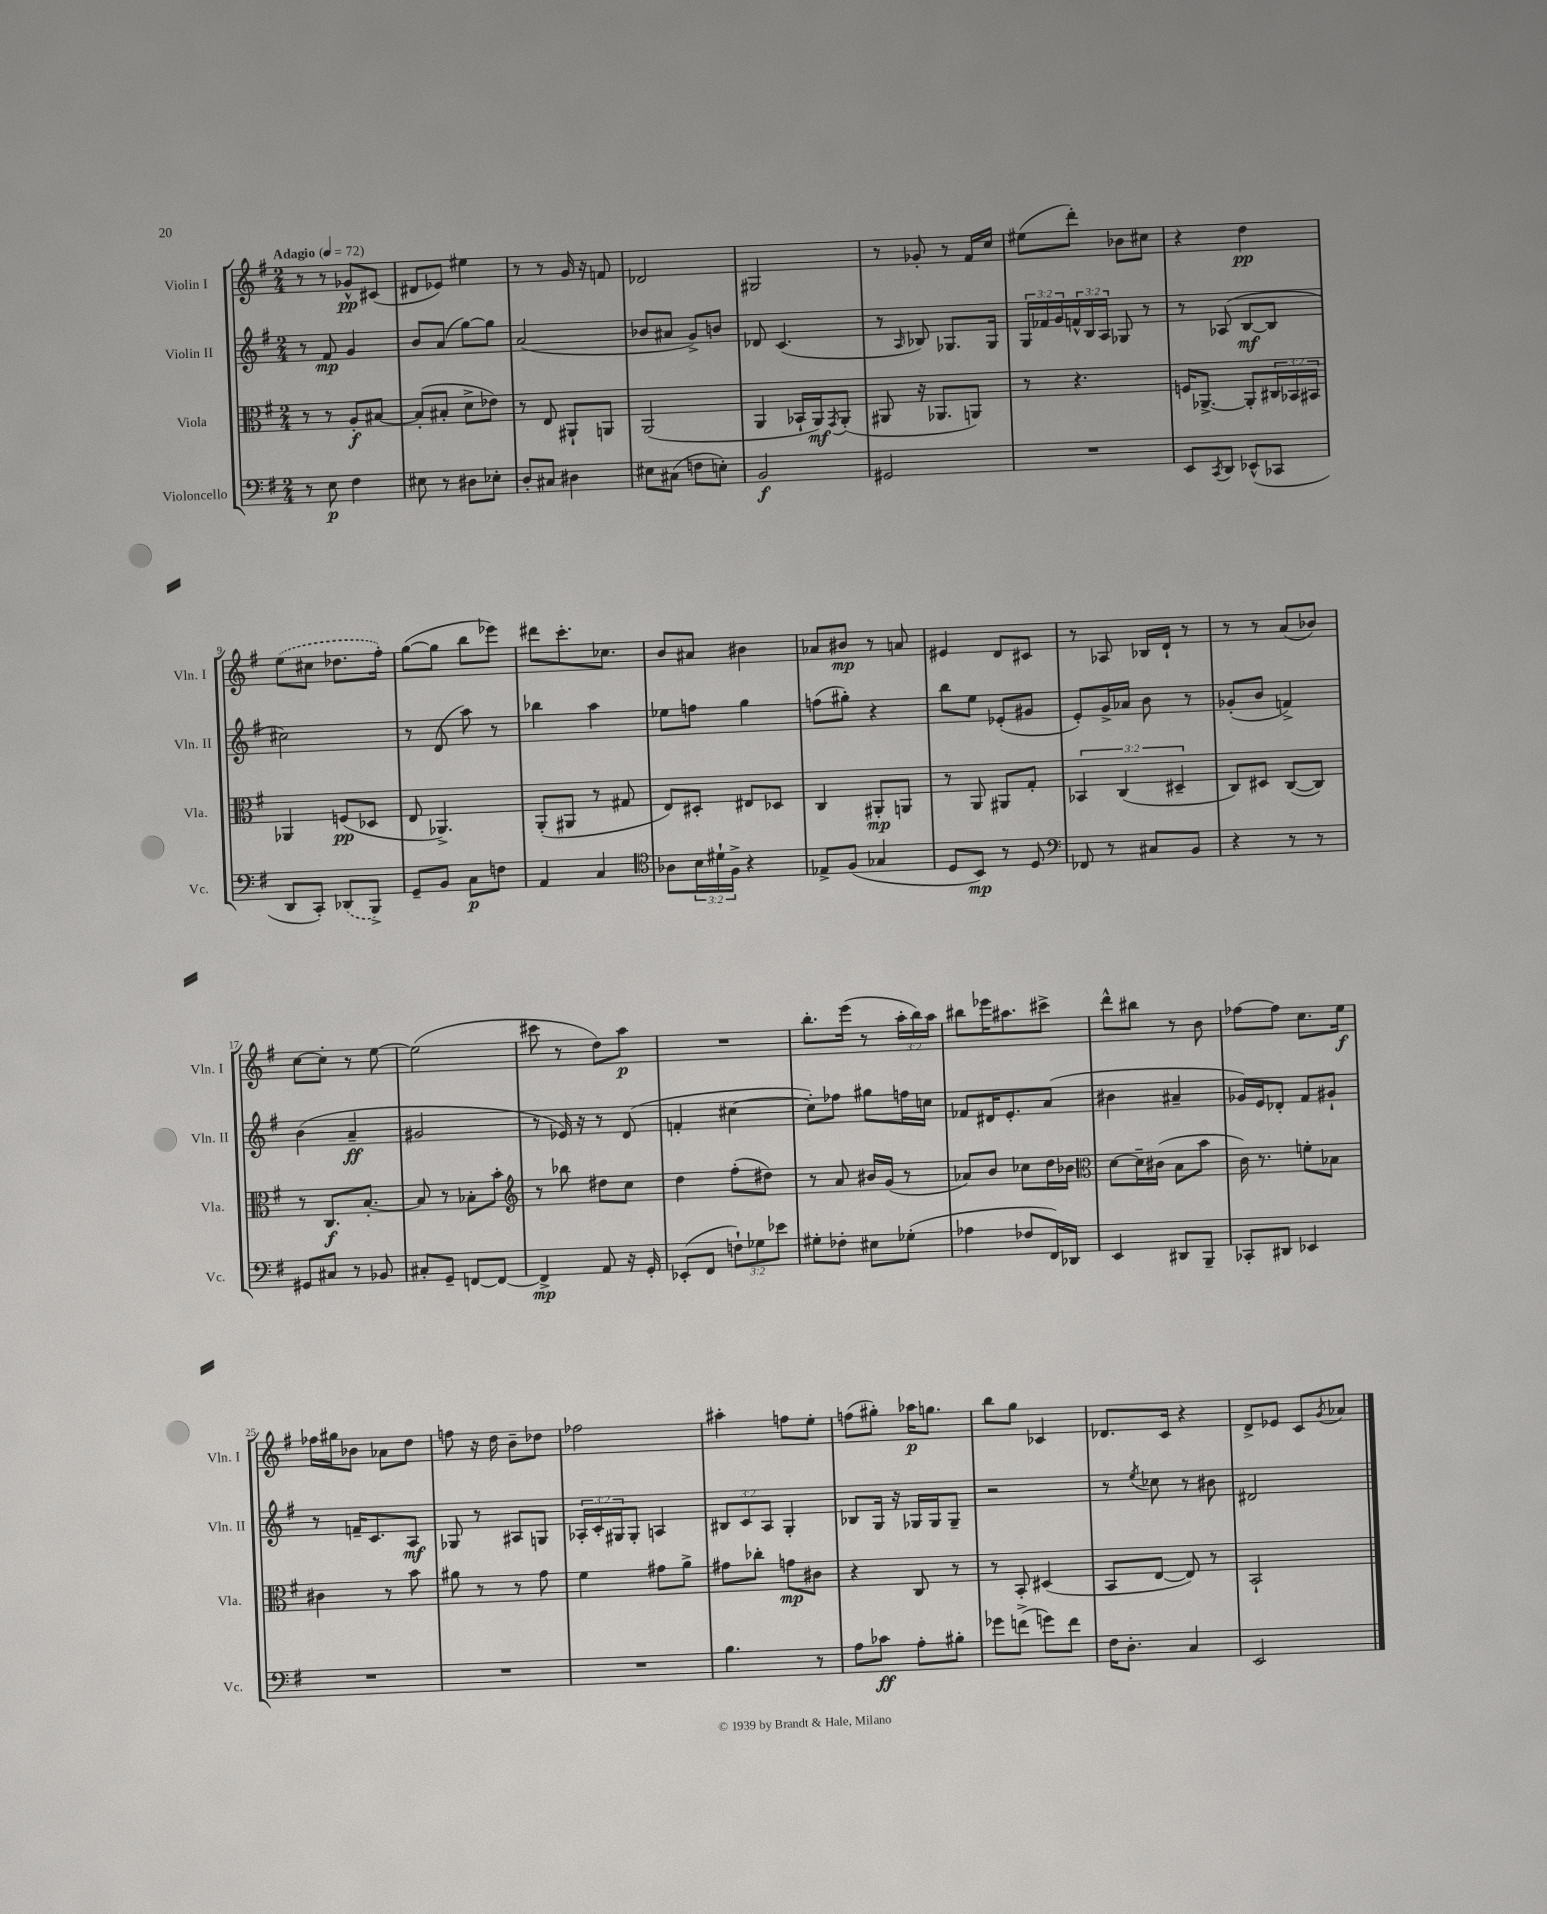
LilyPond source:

<<
\new StaffGroup <<
\new Staff = "s0" \with { instrumentName = "Violin I" shortInstrumentName = "Vln. I" } {
    \clef treble \key g \major \numericTimeSignature \time 2/4 \override Staff.TupletNumber.text = #tuplet-number::calc-fraction-text \tempo "Adagio" 4 = 72
    r8 r8 ges'8-^\pp cis'8( |
    dis'8 ees'8) eis''4 |
    r8 r8 g'16 r16 f'8 |
    des'2 |
    gis2 |
    r8 ges'8-. r8 fis'16 c''16 |
    eis''8( d'''8-.) bes'8 cis''8 |
    r4 d''4\pp |
    \once \slurDashed e''8( cis''8 des''8. fis''16-.) |
    g''8~( g''8 b''8 ees'''8) |
    dis'''8 c'''8.-. ces''8. |
    b'8 ais'8 bis'4 |
    aes'8 bis'8\mp r8 a'8 |
    eis'4 d'8 cis'8 |
    r8 aes8 bes16 d'16-! r8 |
    r8 r8 a'8( bes'8) |
    c''8~ c''8-. r8 e''8~ |
    e''2( |
    cis'''8 r8 d''8) a''8\p |
    R2 |
    b''8.-. e'''16( r8 \tuplet 3/2 { a''16-. b''16) a''16 } |
    bis''8 ees'''16 ais''8. cis'''8-> |
    d'''8-^ bis''8 r8 b'8 |
    fes''8~ fes''8 c''8. e''16\f |
    fes''16 gis''16 bes'8 aes'8 d''8 |
    f''8 r16 d''16 b'8-- des''8 |
    fes''2 |
    ais''4-. f''8 e''8-. |
    f''8( gis''8-.) aes''16\p g''8. |
    b''8 g''8 ces'4 |
    des'8. c'16 r4 |
    d'8-> ees'8 c'8 \acciaccatura { g'8 } aes'8 \bar "|." |
}
\new Staff = "s1" \with { instrumentName = "Violin II" shortInstrumentName = "Vln. II" } {
    \clef treble \key g \major \numericTimeSignature \time 2/4 \override Staff.TupletNumber.text = #tuplet-number::calc-fraction-text
    r8 fis'8\mp g'4 |
    b'8 a'8( g''8~) g''8 |
    a'2( |
    bes'8 ais'8 g'8->) b'8 |
    des'8 c'4.( |
    r8 \grace { a16 } bes8) ges8. ges16 |
    \tuplet 3/2 { g16 fes'16 g'16 } \tuplet 3/2 { f'16-^ b16 a16 } ges8 r8 |
    r8 aes8( b8~\mf b8 |
    cis''2) |
    r8 d'8( a''8) r8 |
    bes''4 a''4 |
    ees''8 f''8 g''4 |
    f''8( gis''8-.) r4 |
    b''8 e''8 ees'8-.( gis'8 |
    e'8-.) g'16-> aes'16 b'8 r8 |
    ges'8-.( b'8 f'4->) |
    b'4( a'4--\ff |
    gis'2 |
    r8 ees'16) r16 r8 d'8( |
    f'4-. cis''4~ |
    cis''8-.) fes''8 gis''8 f''16 c''16 |
    fes'8 dis'16 e'8.-. a'8( |
    bis'4 ais'4-- |
    ges'16) e'16 des'8-. fis'8 gis'8-! |
    r8 f'16-- c'8. a8\mf |
    ges8 r8 ais8 g8 |
    \tuplet 3/2 { aes16-. c'16-. gis16 } gis8-. a4 |
    \tuplet 3/2 { bis8 c'8 a8 } g4-. |
    bes8 g16 r16 ges16 ges16 ges8-- |
    r2 |
    r8 \acciaccatura { e''8 } ces''8 r8 bis'8 |
    dis'2 \bar "|." |
}
\new Staff = "s2" \with { instrumentName = "Viola" shortInstrumentName = "Vla." } {
    \clef alto \key g \major \numericTimeSignature \time 2/4 \override Staff.TupletNumber.text = #tuplet-number::calc-fraction-text
    r8 r8 a8-.\f bis8~ |
    bis8-.( bis8-. d'8-> ees'8) |
    r8 e8 ais,8-! a,8 |
    a,2( |
    a,4 bes,16-! a,16\mf) \acciaccatura { g,8 } a,8-.( |
    ais,8 r16 aes,8. a,8) |
    r8 r4. |
    f16 aes,8.~-> aes,8-. \tuplet 3/2 { cis16 bes,16 bis,16 } |
    aes,4 f8\pp( des8 |
    e8 aes,4.->) |
    a,8-.( ais,8 r8 gis8 |
    e8) dis8-. eis8 des8 |
    c4 ais,8-.\mp a,8 |
    r8 a,8 ais,8 g8-. |
    \tuplet 3/2 { bes,4 c4( dis4-- } |
    c8) dis8 c8~( c8) |
    r8 c8.\f b8.~-. |
    b8 r8 bes8-. b'8-. |
    \clef treble r8 bes''8 dis''8 c''8 |
    d''4 fis''8-.( dis''8) |
    r8 a'8 bis'16 g'16( r8 |
    aes'8) b'8 ces''8 d''16 bes'16 |
    \clef alto d'8~ d'16-- cis'16( b8 b'8 |
    c'16) r8. f'8-. bes8 |
    cis'4 r8 b'8 |
    ais'8 r8 r8 g'8 |
    fis'4 gis'8 a'8-> |
    gis'8 ces''8-. g'8\mp cis'8 |
    r4 c8 r8 |
    r8 b,8-. dis4( |
    b,8 e8~ e8) r8 |
    b,2-! \bar "|." |
}
\new Staff = "s3" \with { instrumentName = "Violoncello" shortInstrumentName = "Vc." } {
    \clef bass \key g \major \numericTimeSignature \time 2/4 \override Staff.TupletNumber.text = #tuplet-number::calc-fraction-text
    r8 e8\p fis4 |
    eis8 r8 dis8 ees8-. |
    d8-. cis8 dis4 |
    eis8 cis8( f8 e8-.) |
    b,2\f |
    gis,2 |
    R2 |
    e,8 \acciaccatura { c,8 } d,8 ees,8-^( ces,8 |
    d,8 c,8-.) \once \slurDashed des,8( b,,8->) |
    g,8-- b,8 c8\p f8 |
    a,4 c4 |
    \clef tenor aes8 \tuplet 3/2 { b16 dis'16-! fis16-> } r4 |
    ees8-> fis8( ges4 |
    d8 b,8\mp) r8 d8 |
    \clef bass fes,8 r8 cis8 b,8 |
    r4 r8 r8 |
    gis,8 cis8 r8 bes,8 |
    cis8-. g,8-- f,8~ f,8~ |
    f,4->\mp a,8 r16 g,16-. |
    ees,8-.( fis,8 \tuplet 3/2 { f8-!) ges8 ees'8 } |
    gis8-. fes8-. eis8 ges8-.( |
    aes4 fes8 fis,16) des,16 |
    e,4 dis,8 b,,8-- |
    ces,8-. dis,8 ees,4 |
    R2 |
    R2 |
    R2 |
    b4. r8 |
    a8 ces'8\ff a8-. bis8-. |
    ges'8 f'8->( g'8) f'8 |
    fis16 d8.-. c4 |
    e,2 \bar "|." |
}
>>
>>
